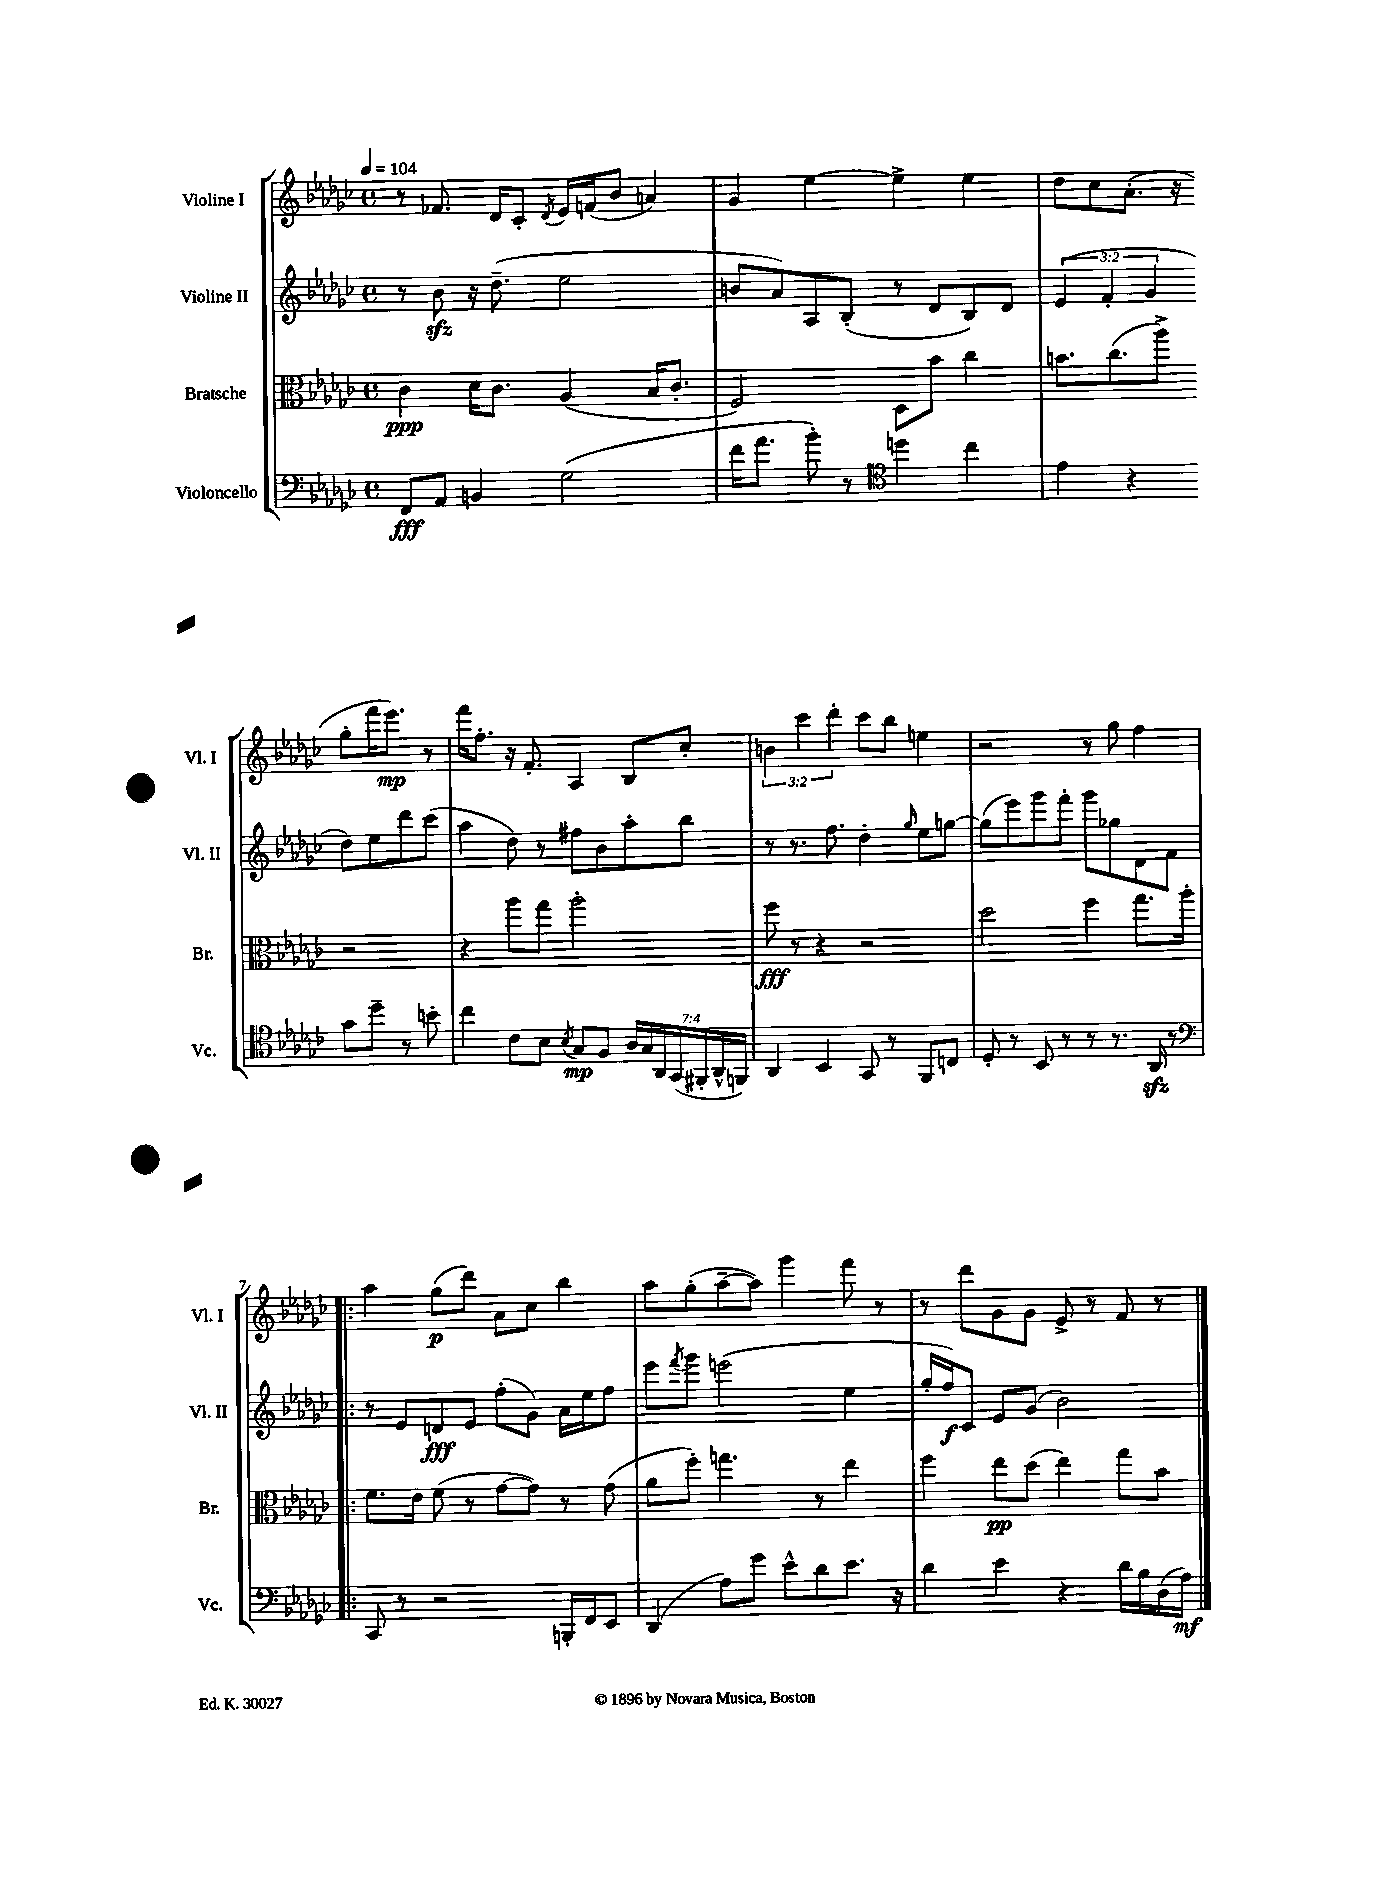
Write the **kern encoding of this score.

**kern	**kern	**kern	**kern
*staff4	*staff3	*staff2	*staff1
*clefF4	*clefC3	*clefG2	*clefG2
*k[b-e-a-d-g-c-]	*k[b-e-a-d-g-c-]	*k[b-e-a-d-g-c-]	*k[b-e-a-d-g-c-]
*M4/4	*M4/4	*M4/4	*M4/4
*met(c)	*met(c)	*met(c)	*met(c)
*MM104	*MM104	*MM104	*MM104
8FF	4c-	8r	8r
8AA-	.	8b-	8.f-
4BB	16d-	16r	.
.	8.c-	(8.dd-~	16d-
.	.	.	8c-'
.	.	.	8qd-
(2G-	(4A-	2ee-	16e-
.	.	.	(16f
.	.	.	8b-
.	16B-	.	4a)
.	8.c-'	.	.
=	=	=	=
16f	2F)	8b	4g-
8.a-	.	.	.
.	.	8a-)	.
8b-')	.	8A-	[4ee-
8r	.	(8B-'	.
*clefC4	*	*	*
4dd	8D-	8r	4ee-^]
.	8b-	8d-	.
4cc-	4cc-	8B-)	4ee-
.	.	8d-	.
=	=	=	=
4e-	8.b	(6e-	8dd-
.	.	.	8cc-
.	.	6f'	.
.	(8.cc-	.	.
4r	.	.	(8.a-'
.	.	6g-	.
.	8aa-^)	.	.
.	.	.	16r
8g-	2r	8dd-)	8gg-'
8dd-~	.	8ee-	16fff
.	.	.	8.eee-)
8r	.	8ddd-	.
8b'	.	(8ccc-	8r
=	=	=	=
4cc-	4r	4aa-	16fff
.	.	.	8.ff'
8c-	8aa-	8dd-)	16r
.	.	.	8.f'
8B-	8gg-	8r	.
8qB-	.	.	.
8G-	2aa-'	8ff#	4A-
8F	.	8b-	.
28A-	.	8aa-'	8B-
28G-	.	.	.
28AA-	.	.	.
(28GG-	.	.	.
.	.	8bb-	8cc-'
28FF#'	.	.	.
28AA-^^	.	.	.
28FF)	.	.	.
=	=	=	=
4AA-	8ff	8r	6b
.	8r	8.r	.
.	.	.	6ccc-
4BB-	4r	.	.
.	.	8.ff	.
.	.	.	6ddd-'
8GG-	2r	4dd-'	8ccc-
8r	.	.	8bb-
.	.	16qqgg-	.
8FF	.	8ee-	4ee
8C	.	[8gg	.
=	=	=	=
8D-'	2dd-	(8gg]	2r
8r	.	8eee-)	.
8BB-	.	8ggg-	.
8r	.	8fff'	.
8r	4ff	8ggg-	8r
8.r	.	8gg-	8gg-
.	8.gg-	8d-	4ff
16AA-	.	.	.
8r	.	8f	.
.	16aa-'	.	.
=!|:	=!|:	=!|:	=!|:
*clefF4	*	*	*
8CC-	8.f	8r	4aa-
8r	.	8e-	.
.	16e-	.	.
2r	(8f	8d	(8gg-
.	8r	8e-	8ddd-)
.	[8g-	(8ff'	8a-
.	8g-])	8g-)	8cc-
16BBB'	8r	16a-	4bb-
16FF	.	16ee-	.
8EE-	(8g-	8ff	.
=	=	=	=
(4DD-	8a-	8eee-	8aa-
.	.	8qfff	.
.	8ff')	8ggg-	(8gg-'
8A-)	4.gg	(2eee	[8aa-~
8g-	.	.	8aa-])
8e-^^	.	.	4ggg-
8d-	8r	.	.
8.e-	4ee-	4ee-	8fff
.	.	.	8r
16r	.	.	.
=	=	=	=
4d-	4ff	16gg-'	8r
.	.	16ff)	.
.	.	8c-	8ddd-
4e-	8ee-	8e-	8g-
.	(8dd-	(8g-	8g-
4r	4ee-)	2b-)	8e-^
.	.	.	8r
16d-	8gg-	.	8f
16B-	.	.	.
(16D-	8b-	.	8r
16A-)	.	.	.
==	==	==	==
*-	*-	*-	*-
